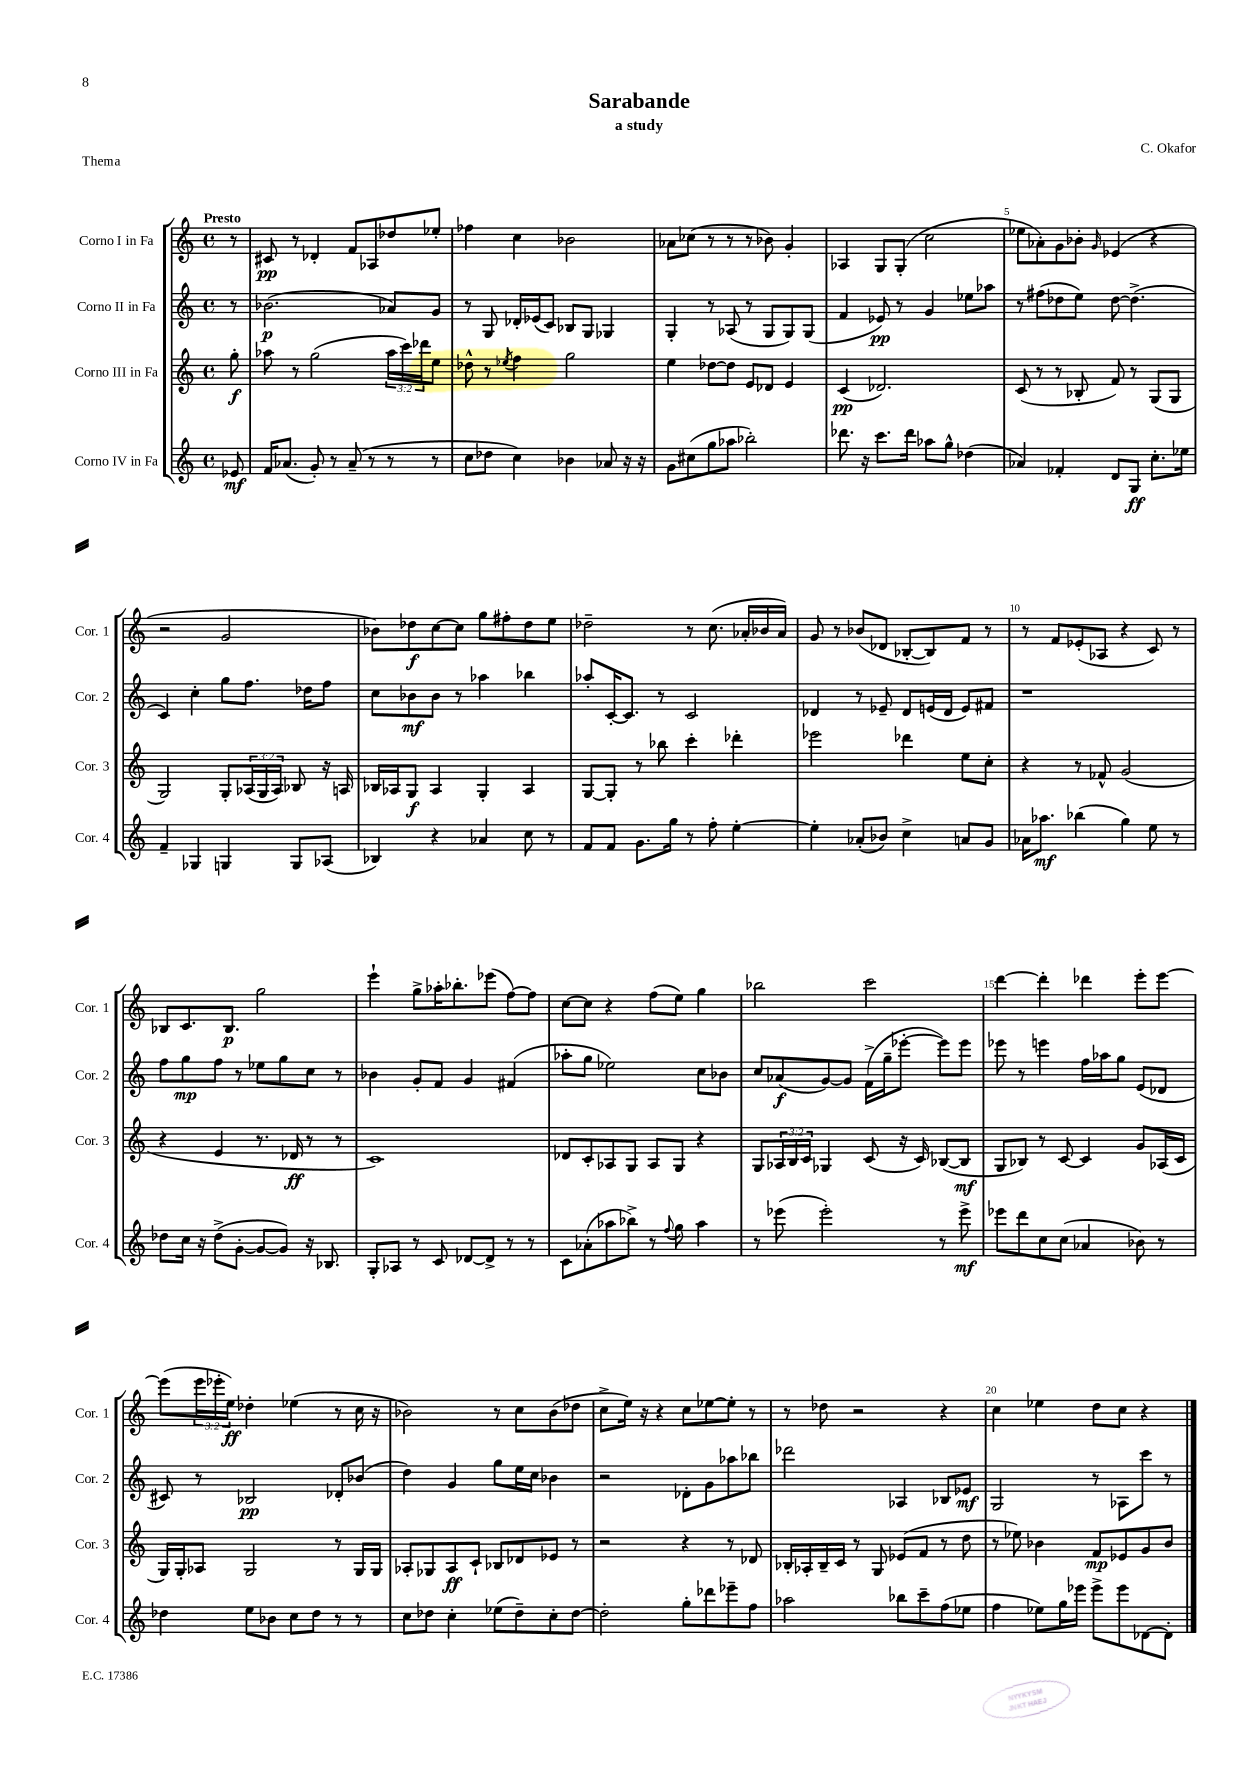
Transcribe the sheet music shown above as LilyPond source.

\header { title = "Sarabande" composer = "C. Okafor" subtitle = "a study" piece = "Thema" }
<<
\new StaffGroup <<
\new Staff = "s0" \with { instrumentName = "Corno I in Fa" shortInstrumentName = "Cor. 1" } {
    \clef treble \key c \major \defaultTimeSignature \time 4/4 \override Staff.TupletNumber.text = #tuplet-number::calc-fraction-text \partial 8 \tempo "Presto"
    r8 |
    cis'8\pp r8 des'4-. f'8 aes8 des''8 ees''8-. |
    fes''4 c''4 bes'2 |
    aes'8 ces''8( r8 r8 r8 bes'8) g'4-. |
    aes4 g8 g8-.( c''2 |
    ees''8 aes'8-.) g'8 bes'8-. \grace { g'16 } ees'4( r4 |
    r2 g'2 |
    bes'8) des''8\f c''8~ c''8 g''8 fis''8-. des''8 e''8 |
    des''2-- r8 c''8.( aes'16-. bes'16 aes'16) |
    g'8 r8 bes'8( des'8 bes8~-. bes8) f'8 r8 |
    r8 f'8 ees'8-.( aes8 r4 c'8) r8 |
    bes8 c'8. bes8.\p g''2 |
    e'''4-! g''8-> aes''16-. bes''8.-. ees'''8( f''8~) f''8 |
    c''8~ c''8 r4 f''8( e''8) g''4 |
    bes''2 c'''2 |
    d'''4~ d'''4-. des'''4 e'''8-. e'''8~ |
    e'''8( \tuplet 3/2 { e'''16 ees'''16-. e''16\ff) } des''4-. ees''4( r8 c''16 r16 |
    bes'2) r8 c''8 bes'8( des''8 |
    c''8-> e''16) r16 r4 c''8 ees''8~ ees''8-. r8 |
    r8 des''8 r2 r4 |
    c''4 ees''4 d''8 c''8 r4 \bar "|." |
}
\new Staff = "s1" \with { instrumentName = "Corno II in Fa" shortInstrumentName = "Cor. 2" } {
    \clef treble \key c \major \defaultTimeSignature \time 4/4 \partial 8
    r8 |
    bes'2.\p( aes'8) g'8 |
    r8 g8 des'16-. ees'16( c'8) bes8 g8 ges4 |
    g4-. r8 aes8( r8 g8 g8) g8( |
    f'4 ees'8\pp) r8 g'4 ees''8 aes''8 |
    r8 fis''8( des''8 e''8) des''8~ des''4.->( |
    c'4) c''4-. g''8 f''8. des''16 f''8 |
    c''8 bes'8\mf bes'8 r8 aes''4 bes''4 |
    aes''8-. c'16~-. c'8. r8 c'2 |
    des'4 r8 ees'8-- des'8 e'16( des'16 e'8) fis'8 |
    r1 |
    f''8 g''8\mp f''8 r8 ees''8 g''8 c''8 r8 |
    bes'4 g'8-. f'8 g'4 fis'4( |
    aes''8-. g''8 ees''2) c''8 bes'8 |
    c''8 aes'8\f( g'8~) g'8 f'16->( g''16-- ees'''8~-. ees'''8) ees'''8 |
    ees'''8 r8 e'''4 f''16 aes''16 g''8 e'8( des'8 |
    cis'8) r8 bes2\pp des'8-. bes'8( |
    d''4) g'4 g''8 e''16 c''16 bes'4 |
    r2 des'8-. g'8 aes''8 bes''8 |
    des'''2 aes4 bes8 ees'8\mf |
    g2 r8 aes8 c'''8 r8 \bar "|." |
}
\new Staff = "s2" \with { instrumentName = "Corno III in Fa" shortInstrumentName = "Cor. 3" } {
    \clef treble \key c \major \defaultTimeSignature \time 4/4 \override Staff.TupletNumber.text = #tuplet-number::calc-fraction-text \partial 8
    g''8-.\f |
    aes''8 r8 g''2( \tuplet 3/2 { aes''16 c'''16) des'''16 } e''8 |
    des''8-^ r8 \acciaccatura { ees''8 } f''4 g''2 |
    e''4 des''8~ des''8 e'8 des'8 e'4 |
    c'4\pp( des'2.) |
    c'8( r8 r8 bes8-. f'8) r8 g8( g8 |
    g2) g8-. \tuplet 3/2 { aes16( g16 aes16) } bes8 r16 a16 |
    bes16 aes16 g8\f aes4 g4-. aes4 |
    g8~ g8-. r8 bes''8 c'''4-. des'''4-. |
    ees'''2 des'''4 e''8 c''8-. |
    r4 r8 fes'8-^ g'2( |
    r4 e'4 r8. des'16\ff r8 r8 |
    c'1) |
    des'8 c'8-. aes8 g8 aes8 g8 r4 |
    g8 \tuplet 3/2 { aes16 b16 c'16 } ges4 c'8( r16 c'16) bes8~( bes8\mf |
    g8 bes8) r8 c'8~ c'4 g'8 aes16( c'16 |
    g16) g16-. aes8 g2 r8 g16 g16 |
    aes8-. ges8 aes8\ff c'8-! bes8 des'8 ees'8 r8 |
    r2 r4 r8 des'8 |
    bes16-. aes16-. bes16-- c'16 r8 g8 ees'8( f'8 r8 d''8 |
    r8 ees''8) bes'4 f'8\mp ees'8 g'8 bes'8 \bar "|." |
}
\new Staff = "s3" \with { instrumentName = "Corno IV in Fa" shortInstrumentName = "Cor. 4" } {
    \clef treble \key c \major \defaultTimeSignature \time 4/4 \partial 8
    ees'8\mf |
    f'16 aes'8.( g'8-.) r8 aes'8--( r8 r8 r8 |
    c''8 des''8 c''4) bes'4 aes'8 r16 r16 |
    g'8 cis''8( g''8 aes''8 bes''2-.) |
    des'''8. r16 c'''8. des'''16 aes''8 g''8-^ des''4( |
    aes'4) fes'4-. d'8 g8\ff c''8.-. ees''16 |
    f'4-- ges4 g4 g8 aes8( |
    bes4) r4 aes'4 c''8 r8 |
    f'8 f'8 g'8. g''16 r8 f''8-. e''4~-. |
    e''4-. aes'8-.( bes'8) c''4-> a'8 g'8 |
    aes'16 aes''8.\mf bes''4( g''4) e''8 r8 |
    des''8 c''16 r16 des''8->( g'8~-. g'8~ g'8) r16 bes8. |
    g8-. aes8 r8 c'8 des'8~ des'8-> r8 r8 |
    c'8 aes'8-.( aes''8 bes''8->) r8 \appoggiatura { f''8 } g''8 aes''4 |
    r8 ees'''8( ees'''2-.) r8 ees'''8->\mf |
    ees'''8 d'''8 c''8 c''8( aes'4 bes'8) r8 |
    des''4 e''8 bes'8 c''8 des''8 r8 r8 |
    c''8 des''8 c''4-. ees''8( des''8--) c''8-. des''8~ |
    des''2-. g''8-. des'''8 ees'''8-- f''8 |
    aes''2 bes''8 c'''8-- f''8( ees''8 |
    f''4 ees''8) g''16 ees'''16 ees'''8-> ees'''8 des'8~ des'8-. \bar "|." |
}
>>
>>
\layout { \context { \Score \override BarNumber.break-visibility = ##(#f #t #t) barNumberVisibility = #(every-nth-bar-number-visible 5) } }
